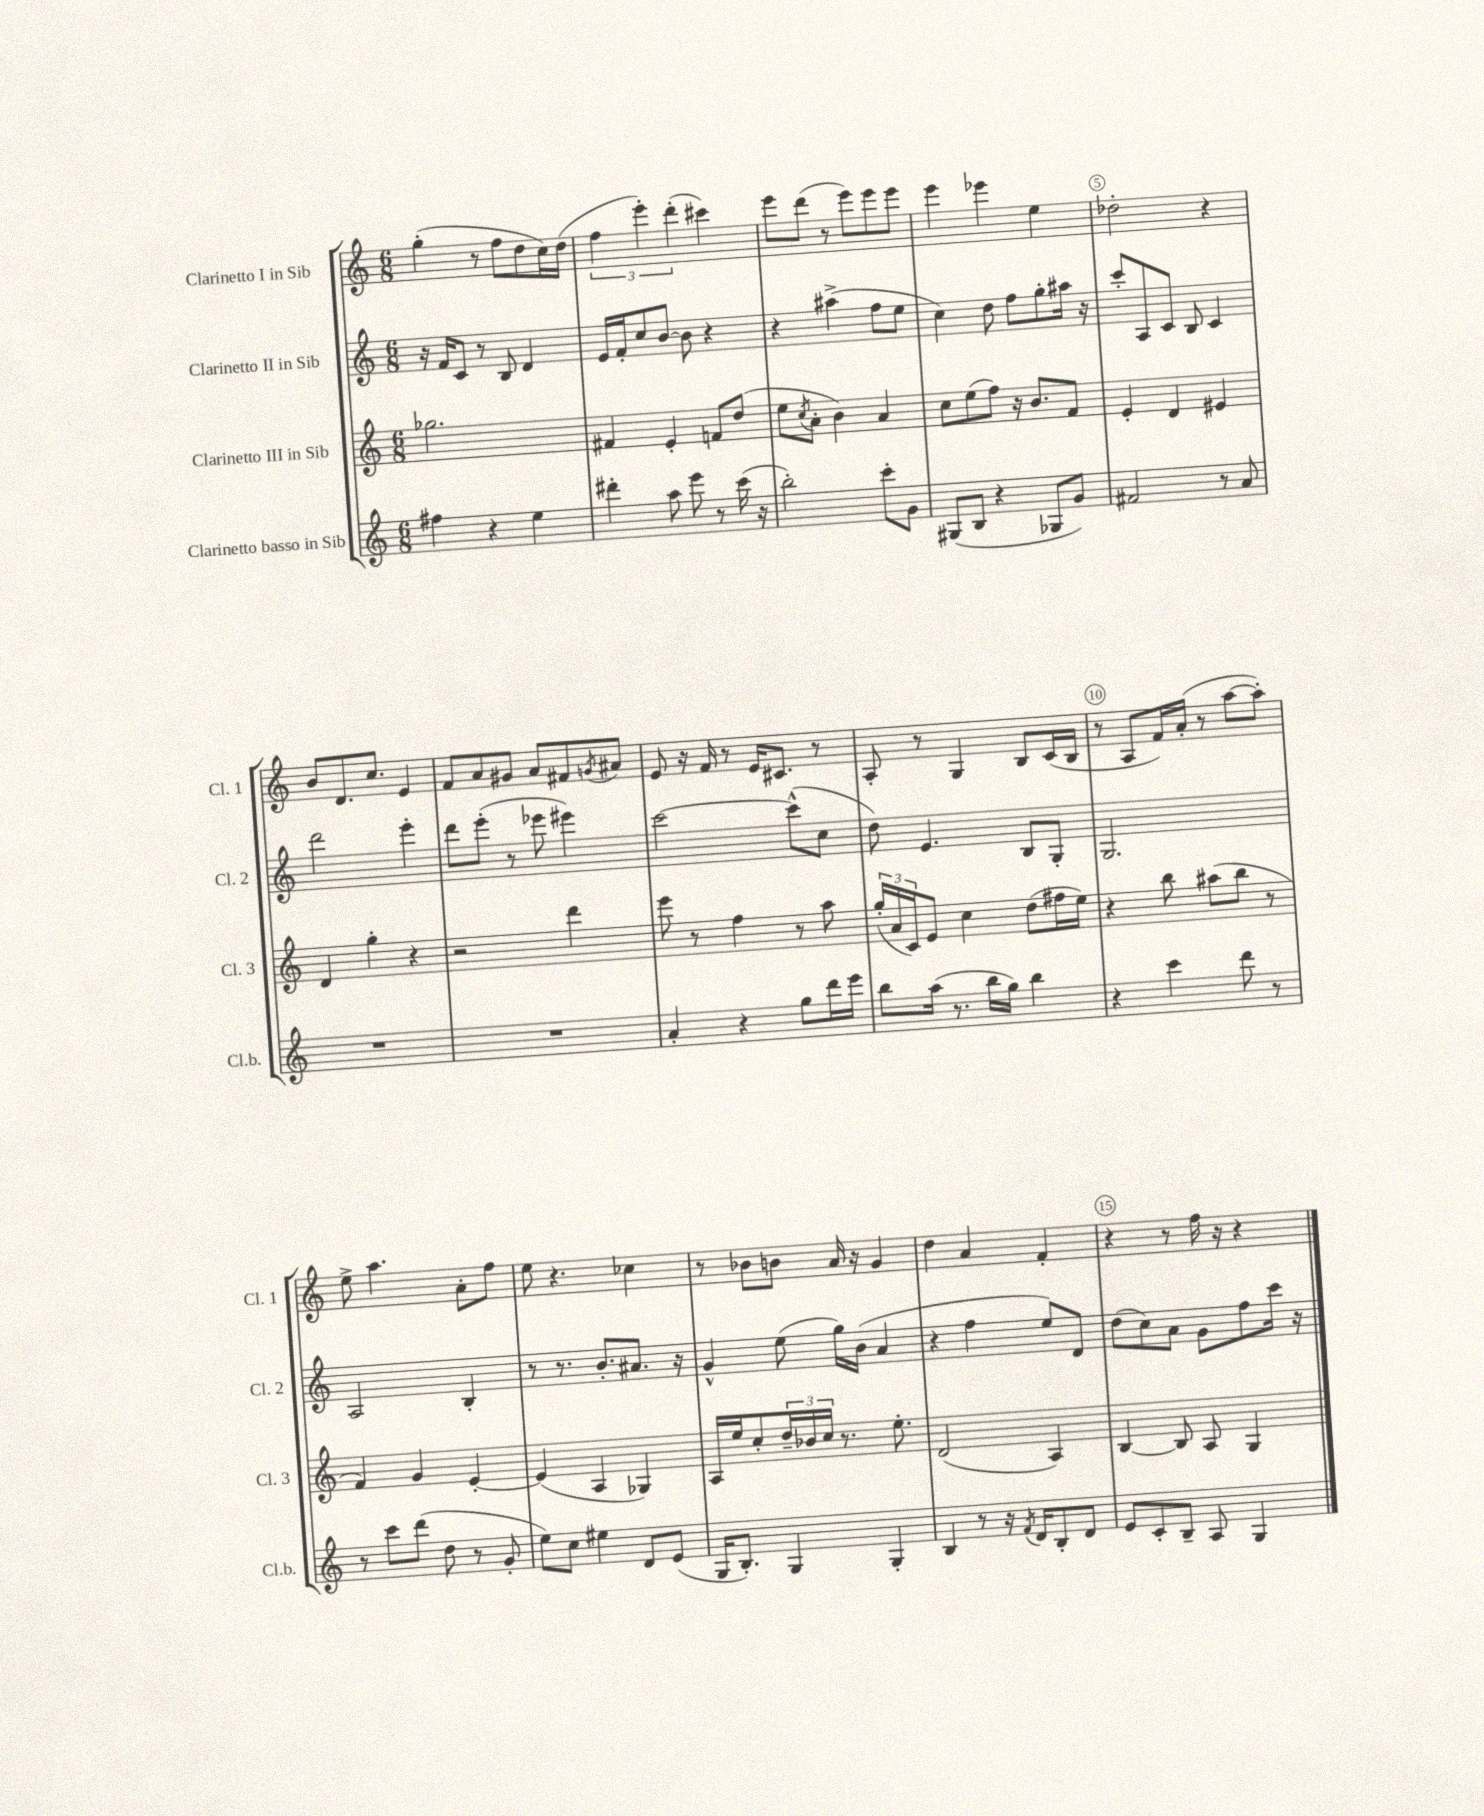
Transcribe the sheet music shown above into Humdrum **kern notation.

**kern	**kern	**kern	**kern
*part4	*part3	*part2	*part1
*staff4	*staff3	*staff2	*staff1
*I"Clarinetto basso in Sib	*I"Clarinetto III in Sib	*I"Clarinetto II in Sib	*I"Clarinetto I in Sib
*I'Cl.b.	*I'Cl. 3	*I'Cl. 2	*I'Cl. 1
*clefG2	*clefG2	*clefG2	*clefG2
*k[]	*k[]	*k[]	*k[]
*M6/8	*M6/8	*M6/8	*M6/8
=1	=1	=1	=1
4ff#X\	2.gg-X\	16r	(4gg'\
.	.	16f/KL	.
.	.	8c/J	.
4r	.	8r	8r
.	.	8B/	8ff\L
4ee\	.	4d/	8dd\
.	.	.	16cc\L)
.	.	.	(16dd\JJ
=2	=2	=2	=2
4ddd#X'\	4f#X/	16e/LL	6ff\
.	.	16f'/J	.
.	.	8cc/	.
.	.	.	6eee'\)
8aa\	4e'/	[8b/J	.
.	.	.	(6ddd'\
8eee\	.	8b\]	.
8r	8fn/L	4r	4ccc#X\)
(16ccc\	(8dd/J	.	.
16r	.	.	.
=3	=3	=3	=3
2bb'\)	8ee\L	4r	8eee\L
.	8qcc/	.	.
.	8a'\J	.	(8ddd\J
.	4b\)	(4aa#X^\	8r
.	.	.	8eee\L)
8ccc'\L	4a/	8ff\L	8eee\
8g\J	.	8ee\J	8eee\J
=4	=4	=4	=4
(8G#X/L	8cc\L	4cc\)	4eee\
8B/J	(8ee\	.	.
4r	8ff\J)	8dd\	4eee-X\
.	16r	8ff\L	.
.	8.b/L	.	.
8G-X/L	.	8gg'\	4ee\
8g/J)	8f/J	16aa#X\Jk	.
.	.	16r	.
=5	=5	=5	=5
2f#X/	4e'/	8ccc'/L	2dd-X'\
.	.	8A/	.
.	4d/	8c/J	.
.	.	8B/	.
8r	4e#X/	4c/	4r
8a/	.	.	.
!!LO:LB:g=z
=6	=6	=6	=6
2.r	4d/	2ddd\	8b/L
.	.	.	8.d/
.	4gg'\	.	.
.	.	.	8.cc/J
.	4r	4eee'\	4e/
=7	=7	=7	=7
2.r	2r	8ddd\L	8f/L
.	.	(8eee'\J	8a/
.	.	8r	8g#X/J
.	.	8eee-X\	8a/L
.	4ddd\	4eee#X\)	8f#X/
.	.	.	8qgn/
.	.	.	8a#X/J
=8	=8	=8	=8
4a'/	8eee\	[2ccc\	8e/
.	8r	.	16r
.	.	.	16f/
4r	4ff\	.	8r
.	.	.	16e/KL
.	.	.	8.c#X/J
8gg\L	8r	(8ccc^^\L]	.
16ddd\L	8aa\	8cc\J	8r
16eee\JJ	.	.	.
=9	=9	=9	=9
8bb\L	(24gg'/LL	8dd\)	8A'/
.	24a/	.	.
.	24c/J)	.	.
(16aa\Jk	8e/J	4.e/	8r
8.r	.	.	.
.	4cc\	.	4G/
16bb\LL	.	.	.
16gg\JJ)	.	.	.
4bb\	(8dd\L	8B/L	8B/L
.	16ff#X\L	8G'/J	(16c/L
.	16ee\JJ)	.	16B/JJ
=10	=10	=10	=10
4r	4r	2.G/	8r
.	.	.	8A/L
4ccc\	8bb\	.	16f/L)
.	.	.	(16a'/JJ
.	(8aa#X\L	.	8r
8ddd\	8bb\J	.	[8aa\L
8r	8r	.	8aa'\J])
!!LO:LB:g=z
=11	=11	=11	=11
8r	4f/)	2A/	8ee^\
8ccc\L	.	.	4.aa\
(8ddd\J	4g/	.	.
8dd\	.	.	.
8r	[4e'/	4B'/	8a'\L
8g'/	.	.	8ff\J
=12	=12	=12	=12
8ee\L)	(4e/]	8r	8ee\
8cc\J	.	8.r	4.r
4ee#X\	4A/	.	.
.	.	8.b'/L	.
8d/L	4G-X/)	8.a#X/J	4cc-X\
(8e/J	.	.	.
.	.	16r	.
=13	=13	=13	=13
16G/KL	16A/LL	4g^^/	8r
8.B'/J)	16ee/J	.	.
.	8cc'/	.	8b-X\L
4G/	24dd~/L	(8ee\	8bn\J
.	24b-X/	.	.
.	24cc/JJ	.	.
.	8.r	16gg\LL)	16a/
.	.	(16b\JJ	16r
4G'/	.	4a/	4g/
.	8.ee'\	.	.
=14	=14	=14	=14
4B/	(2d/	4r	4dd\
8r	.	4ff\	4a/
16r	.	.	.
8qf/	.	.	.
16d/KL	.	.	.
8B'/	4A/)	8ee/L)	4f'/
8d/J	.	8d/J	.
=15	=15	=15	=15
8e/L	[4B/	(8dd\L	4r
8c'/	.	8cc\)	.
8B~/J	8B/]	8a\J	8r
8A/	8A/	8g\L	16ff\
.	.	.	16r
4G/	4G/	8ff\	4r
.	.	16ccc\Jk	.
.	.	16r	.
==	==	==	==
*-	*-	*-	*-
